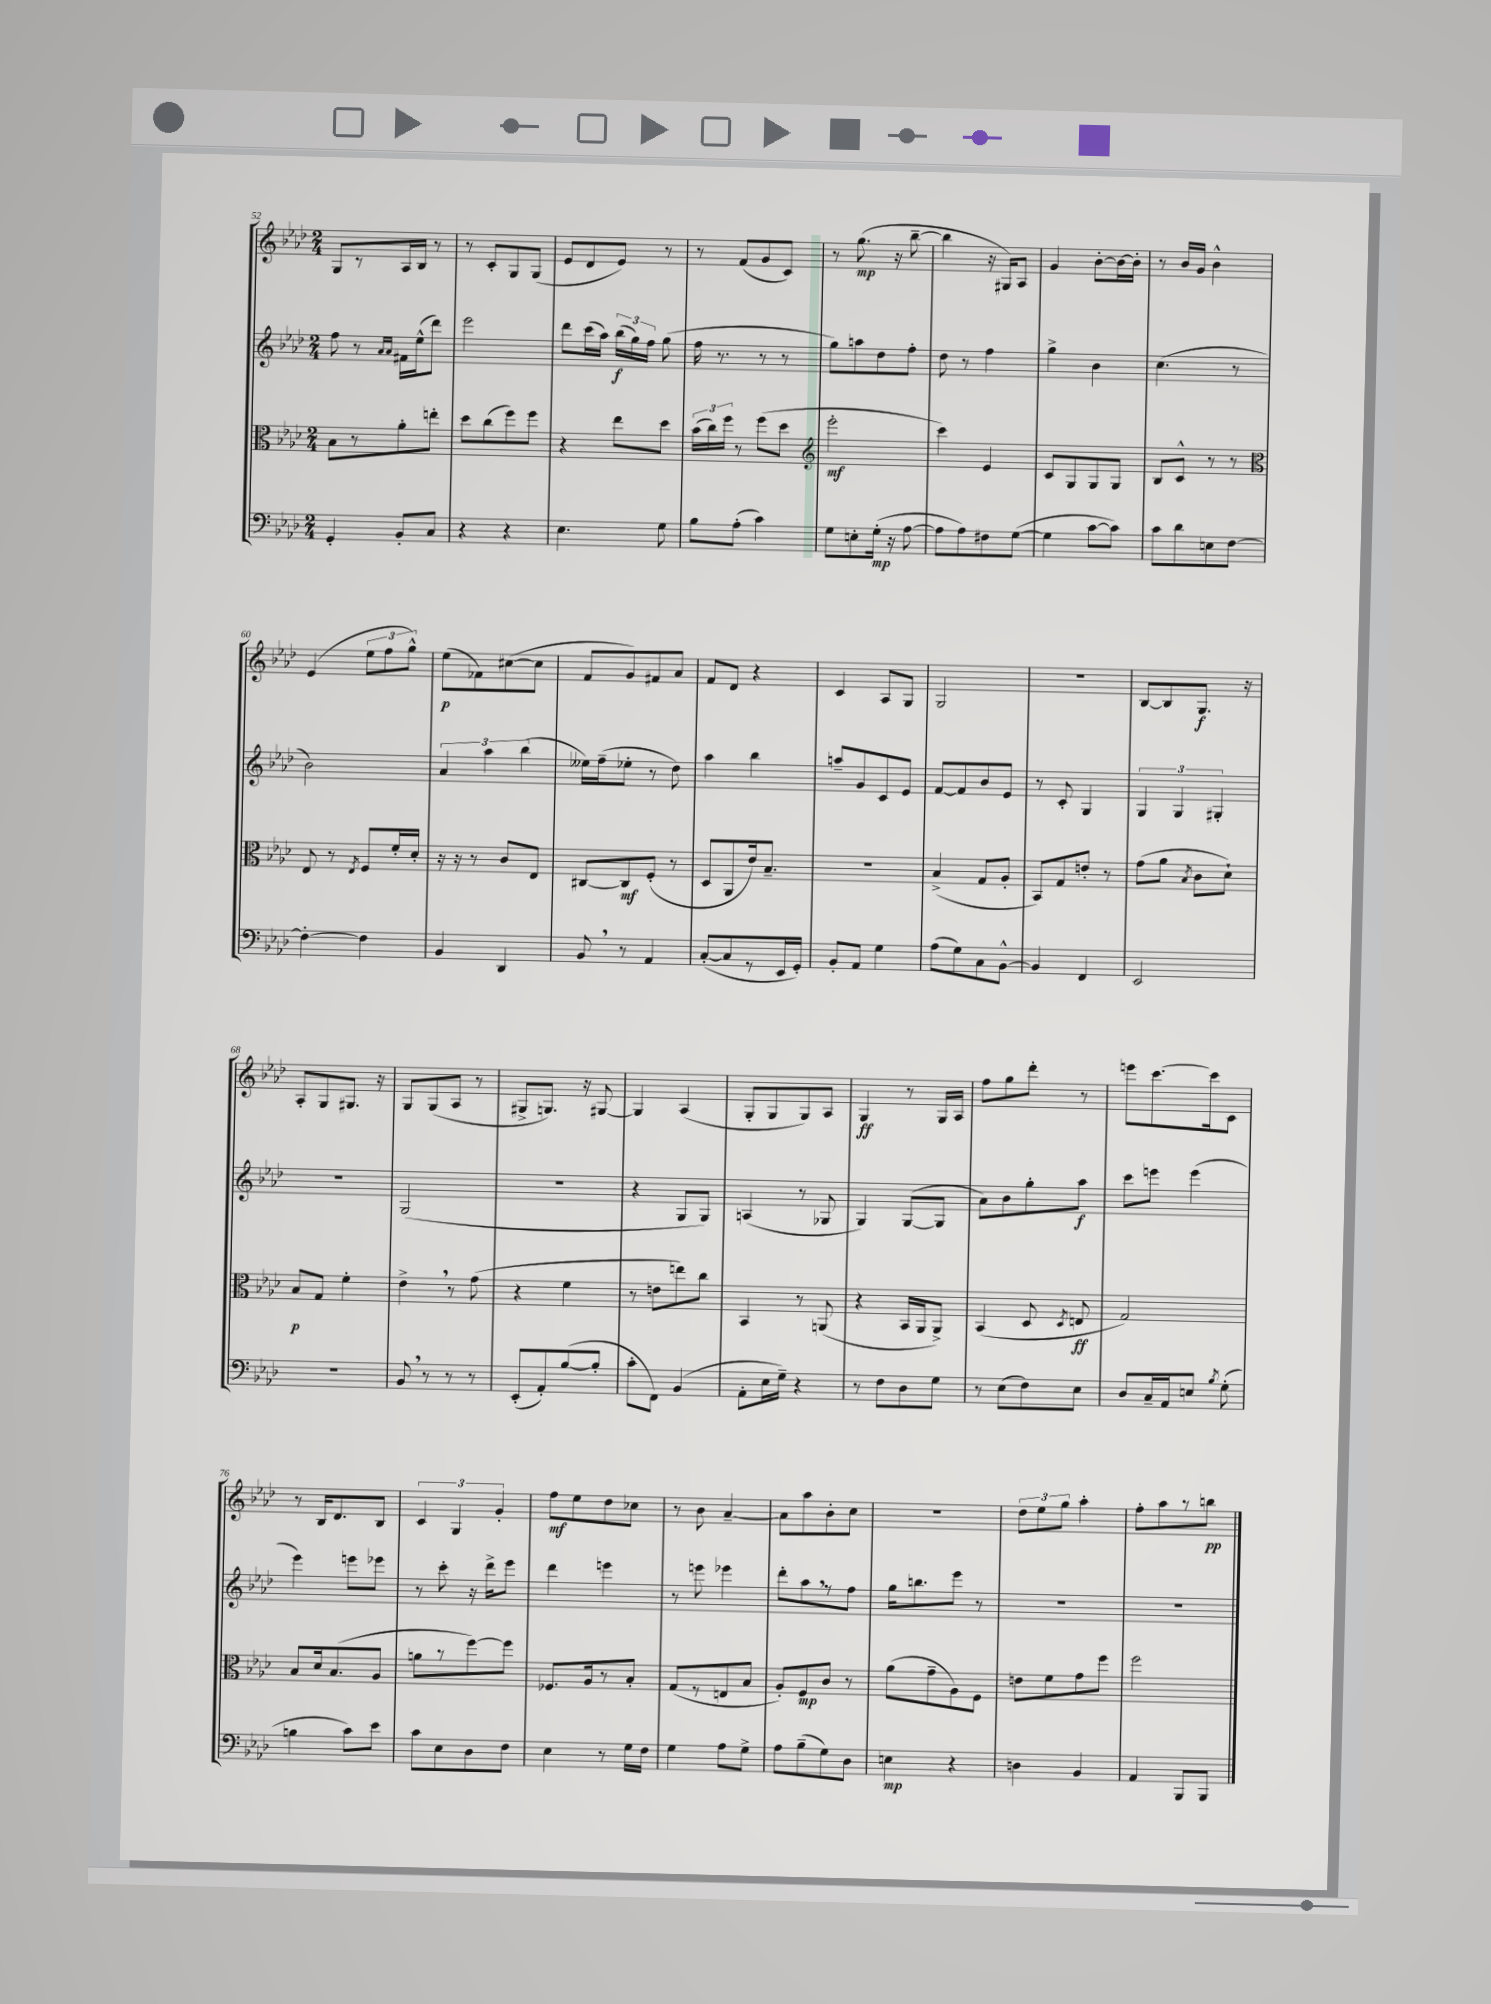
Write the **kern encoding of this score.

**kern	**kern	**kern	**kern
*staff4	*staff3	*staff2	*staff1
*clefF4	*clefC3	*clefG2	*clefG2
*k[b-e-a-d-]	*k[b-e-a-d-]	*k[b-e-a-d-]	*k[b-e-a-d-]
*M2/4	*M2/4	*M2/4	*M2/4
4GG'	8B-	8ff	8G
.	8r	8r	8r
.	.	16qqa-	.
.	.	16qqa-	.
8BB-'	8a-'	16f#	16A-
.	.	(16ee-^^	16B-
8C	8ee'	8ddd-)	8r
=	=	=	=
4r	8dd-	2eee-	8r
.	(8cc	.	8c'
4r	8ff)	.	8G
.	8ff	.	(8G
=	=	=	=
4.E-	4r	8ddd-	8e-
.	.	(16ccc	8d-
.	.	16aa-)	.
.	8ee-	(24bb-	8e-)
.	.	24gg)	.
.	.	24ff	.
8G	8dd-	(8gg	8r
=	=	=	=
8B-	(24b-	16ff	8r
.	24cc)	.	.
.	.	8.r	.
.	24ff	.	.
(8A-'	8r	.	(8f
4c)	(8ff	8r	8g
.	8dd-	8r	8c)
=	=	=	=
*	*clefG2	*	*
8G	2eee-'	8gg)	8r
8E'	.	8aa	(8.gg
(16G'	.	8dd-	.
16r	.	.	16r
[8A-	.	8ff'	[8bb-~
=	=	=	=
8A-]	4ccc)	8dd-	4bb-]
8A-)	.	8r	.
8F#	4e-	4ff	16r
.	.	.	16G#)
([8G	.	.	8A-
=	=	=	=
4G]	8c	4gg^	4g
.	8G	.	.
[8c	8G	4b-	[8b-'
8c])	8G	.	16b-_
.	.	.	16b-']
=	=	=	=
8c	8B-	(4.cc	8r
8d-	8c^^	.	16b-
.	.	.	16g
8E	8r	.	4b-^^
[8F	8r	8r	.
=	=	=	=
*	*clefC3	*	*
4F'_	8E-	2b-)	(4e-
.	8r	.	.
.	8qE-	.	.
4F]	8F	.	12ee-
.	.	.	12ff
.	16f'	.	.
.	.	.	12gg^^)
.	16d-'	.	.
=	=	=	=
4BB-	16r	6a-	(8ee-
.	16r	.	.
.	8r	.	8f-)
.	.	6aa-	.
4DD-	8c	.	([8cc#
.	.	(6bb-	.
.	8E-	.	8cc#]
=	=	=	=
8BB-	[8C#	16ee--)	8f
.	.	(16ff~	.
8r	8C#]	8ee-'	8g)
4AA-	(8F'	8r	8f#
.	8r	8dd-)	8a-
=	=	=	=
([8C'	8D-	4aa-	8f
8C]	8AA-	.	8d-
8r	16e-)	4bb-	4r
.	8.B-~	.	.
16EE-	.	.	.
16GG')	.	.	.
=	=	=	=
8BB-'	2r	8aa~	4c
8AA-	.	8g	.
4G	.	8c	8A-
.	.	8e-	8G
=	=	=	=
(8A-	(4B-^	[8f	2G
8G)	.	8f]	.
8C	8G	8b-	.
[8BB-^^	8A-'	8e-	.
=	=	=	=
4BB-]	8BB-)	8r	2r
.	8G	8c'	.
4FF	8e'	4G	.
.	8r	.	.
=	=	=	=
2EE-	(8g	6G	[8B-
.	8a-	.	8B-]
.	.	6G	.
.	8qB-	.	.
.	8c	.	8.G
.	.	6G#'	.
.	8d-`)	.	.
.	.	.	16r
=	=	=	=
2r	8B-	2r	8A-'
.	8G	.	8G
.	4f'	.	8.G#
.	.	.	16r
=	=	=	=
8BB-	4e-^	(2G	8G
8r	.	.	(8G
8r	8r	.	8A-
8r	(8g	.	8r
=	=	=	=
(8EE-'	4r	2r	8G#^
8AA-')	.	.	8.G)
([8B-	4f	.	.
.	.	.	16r
8B-']	.	.	[8G#
=	=	=	=
8c'	8r	4r	4G#]
8FF)	8e	.	.
(4BB-	8ee)	8G	(4A-
.	8cc	8G)	.
=	=	=	=
8AA-'	4BB-	(4A	8G'
16E-	.	.	8G
16G~)	.	.	.
4r	8r	8r	8G)
.	(8AA	8G-	8A-
=	=	=	=
8r	4r	4G)	4G
8F	.	.	.
8D-	16BB-	([8G	8r
.	16AA-	.	.
8G	8AA-^)	8G]	16G
.	.	.	16A-
=	=	=	=
8r	(4BB-	8a-)	8ff
(8E-	.	8b-	8gg
8F)	8D-	8gg'	8ddd-'
.	8qD-	.	.
8E-	8E	8aa-	8r
=	=	=	=
8D-	2G)	8ccc	8eee
16C~	.	8eee	[8.ccc
16AA-	.	.	.
8E	.	(4eee	.
.	.	.	16ccc]
8qB-	.	.	.
(8G'	.	.	8c
=	=	=	=
4B	8B-	4eee-)	8r
.	16d-	.	16B-
.	(8.B-	.	8.d-
8c)	.	8eee	.
8e-	8A-	8eee-	8B-
=	=	=	=
8c	8a	8r	6c
8E-	8r	8ccc'	.
.	.	.	6G
8D-	[8ff)	16r	.
.	.	16ddd-^	.
.	.	.	6g'
8F	8ff]	8eee-	.
=	=	=	=
4E-	8.F-	4ddd-	8ff
.	.	.	8ee-
.	16A-	.	.
8r	8r	4eee	8dd-
16G	8B-'	.	8cc-
16F	.	.	.
=	=	=	=
4G	(8G	8r	8r
.	8r	8eee	8b-
8A-	8E	4eee-	[4a-~
8G^	8B-	.	.
=	=	=	=
8A-	8A-')	8ddd-'	8a-]
(8B-~	8F	8aa-	8aa-
8G)	8c	8r	8b-'
8D-	8r	8ff	8cc
=	=	=	=
4E	(8a-	16gg	2r
.	.	8.bb	.
.	8g~	.	.
4r	8A-)	8eee-	.
.	8F	8r	.
=	=	=	=
4D	8e	2r	12dd-
.	.	.	12ee-
.	8f	.	.
.	.	.	12gg
4BB-	8g	.	4aa-'
.	8ff	.	.
=	=	=	=
4AA-	2ff	2r	8ff'
.	.	.	8aa-
8BBB-	.	.	8r
8BBB-	.	.	8bb
==	==	==	==
*-	*-	*-	*-
